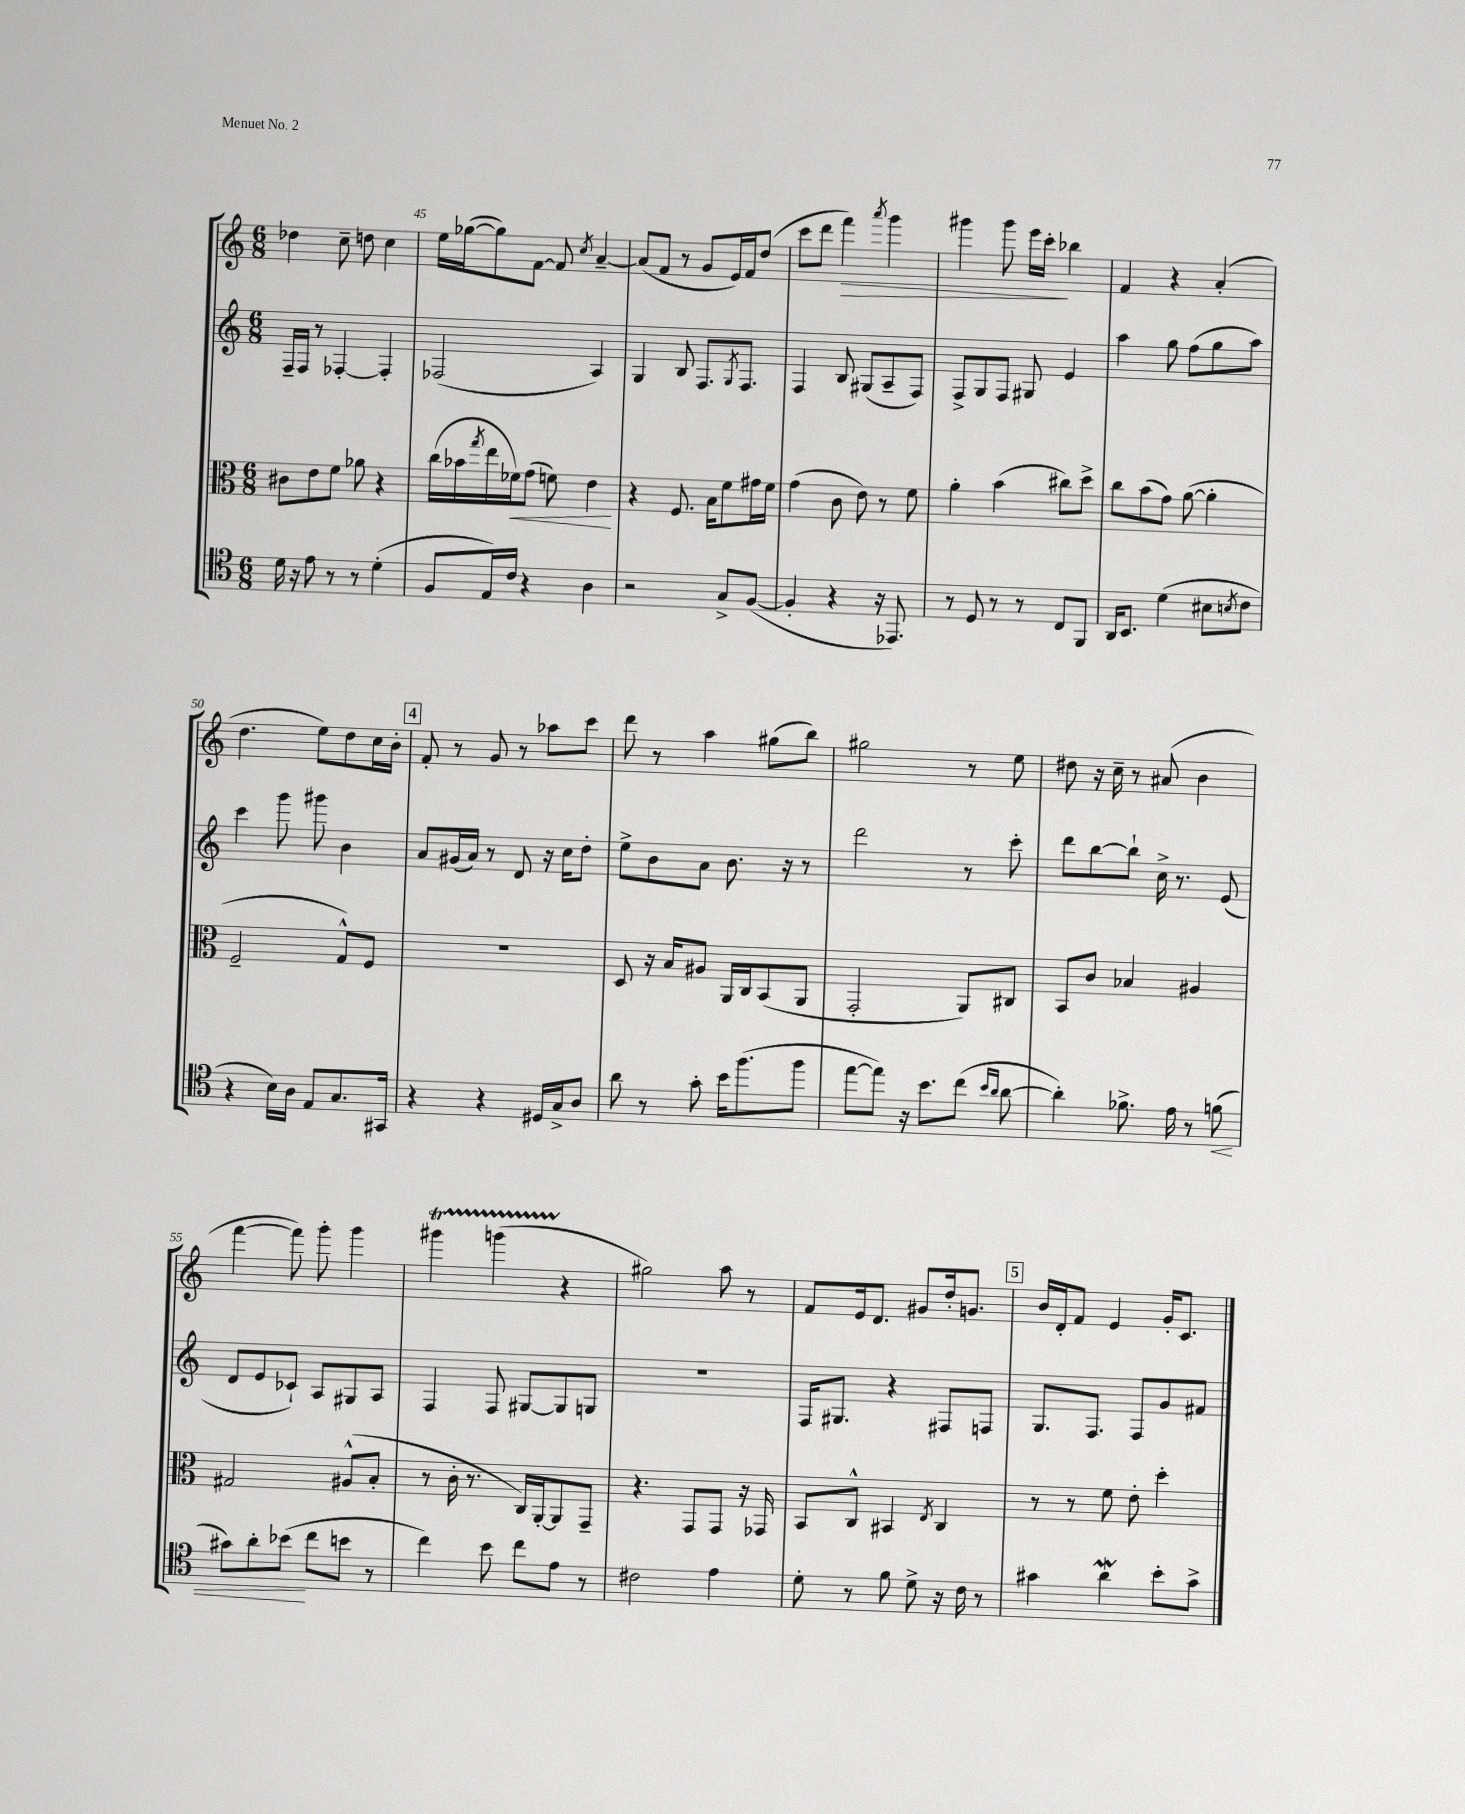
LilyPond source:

<<
\new StaffGroup <<
\new Staff = "s0" {
    \clef treble \key c \major \numericTimeSignature \time 6/8
    des''4 c''8-- d''8 c''4 |
    e''16 ges''16~( ges''8) f'8~ f'8 \acciaccatura { c''8 } a'4~-- |
    a'8( f'8 r8 g'8 e'16) f'16 d''8( |
    c'''8 d'''8 f'''4\>) \acciaccatura { a'''8 } g'''4 |
    gis'''4 gis'''8 e'''16 c'''16-.\! bes''4 |
    f'4 r4 a'4-.( |
    d''4. e''8) d''8 c''16 b'16-. |
    \mark \markup { \box "4" } f'8-. r8 g'8 r8 aes''8 c'''8 |
    d'''8 r8 a''4 gis''8( b''8) |
    gis''2 r8 e''8 |
    dis''8 r16 c''16-- r8 ais'8( b'4 |
    f'''4~ f'''8) g'''8-. g'''4 |
    gis'''4\startTrillSpan g'''4( r4\stopTrillSpan |
    gis''2) a''8 r8 |
    f'8 e'16 d'8. gis'8 d''16-. g'8. |
    \mark \markup { \box "5" } b'16 d'16-. f'8 e'4 g'16-. c'8. \bar "|." |
}
\new Staff = "s1" {
    \clef treble \key c \major \numericTimeSignature \time 6/8
    f16-- f16 r8 fes4~-. fes4-. |
    fes2( a4) |
    g4 b8 f8. \acciaccatura { g8 } f8. |
    f4 b8 gis8( a8-- f8) |
    f8-> g8 f8 gis8 e'4 |
    a''4 g''8 f''8( g''8 a''8) |
    c'''4 g'''8 gis'''8 b'4 |
    \mark \markup { \box "4" } a'8 gis'16( a'16) r8 d'8 r16 c''16 d''8-. |
    e''8-> b'8 a'8 b'8. r16 r8 |
    d'''2 r8 c'''8-. |
    d'''8 b''8~ b''8-! c''16-> r8. e'8( |
    d'8 e'8 ces'8-!) a8 gis8 a8 |
    f4 f8 gis8~ gis8 g8 |
    R2. |
    f16 gis8. r4 fis8 f8 |
    \mark \markup { \box "5" } g8. f8. f8 g'8 fis'8 \bar "|." |
}
\new Staff = "s2" {
    \clef alto \key c \major \numericTimeSignature \time 6/8
    cis'8 e'8 f'8 aes'8 r4 |
    c''16( bes'16 \acciaccatura { g''8 } e''16 fes'16\<) g'8( f'8) e'4\! |
    r4 f8. b16 f'8 gis'16 f'16 |
    g'4( c'8 e'8) r8 f'8 |
    a'4-. b'4( cis''8) d''8-> |
    c''8 b'8( g'8) a'8~( a'4-. |
    f2-- g8-^) f8 |
    \mark \markup { \box "4" } R2. |
    d8 r16 b16 ais8 a,16 c16 b,8( a,8 |
    g,2-. a,8) cis8 |
    b,8 c'8 bes4 ais4 |
    gis2 ais8-^( b8-. |
    r8 c'16-. r8. c16) a,16~-. a,8 g,8-- |
    r4. g,8 g,8 r16 ges,16 |
    b,8 c8-^ bis,4 \acciaccatura { e8 } c4 |
    \mark \markup { \box "5" } r8 r8 f'8 e'8-. d''4-. \bar "|." |
}
\new Staff = "s3" {
    \clef tenor \key c \major \numericTimeSignature \time 6/8
    d'16 r16 e'8 r8 r8 d'4-.( |
    f8 e16) c'16 r4 a4 |
    r2 g8-> f8~( |
    f4-. r4 r16 ees,8.) |
    r8 d8 r8 r8 c8 f,8 |
    a,16 b,8. d'4( bis8 \acciaccatura { b8 } c'8 |
    r4 b16) a16 e8 g8. gis,16 |
    \mark \markup { \box "4" } r4 r4 dis16 g16-> a8 |
    a'8 r8 g'8-. b'16 f''8.( f''8 |
    e''8~ e''8) r16 b'8. c''8( \grace { b'16 a'16 } a'8~ |
    a'4-.) fes'8.-> e'16 r8 f'8\<( |
    gis'8) a'8-. bes'8\!( c''8 b'8 r8 |
    c''4) b'8 c''8 e'8 r8 |
    cis'2 e'4 |
    d'8-. r8 f'8 d'8-> r16 c'16 r8 |
    \mark \markup { \box "5" } gis'4 a'4\mordent b'8-. gis'8-> \bar "|." |
}
>>
>>
\layout { \context { \Score currentBarNumber = #44 \override BarNumber.break-visibility = ##(#f #t #t) barNumberVisibility = #(every-nth-bar-number-visible 5) } }
